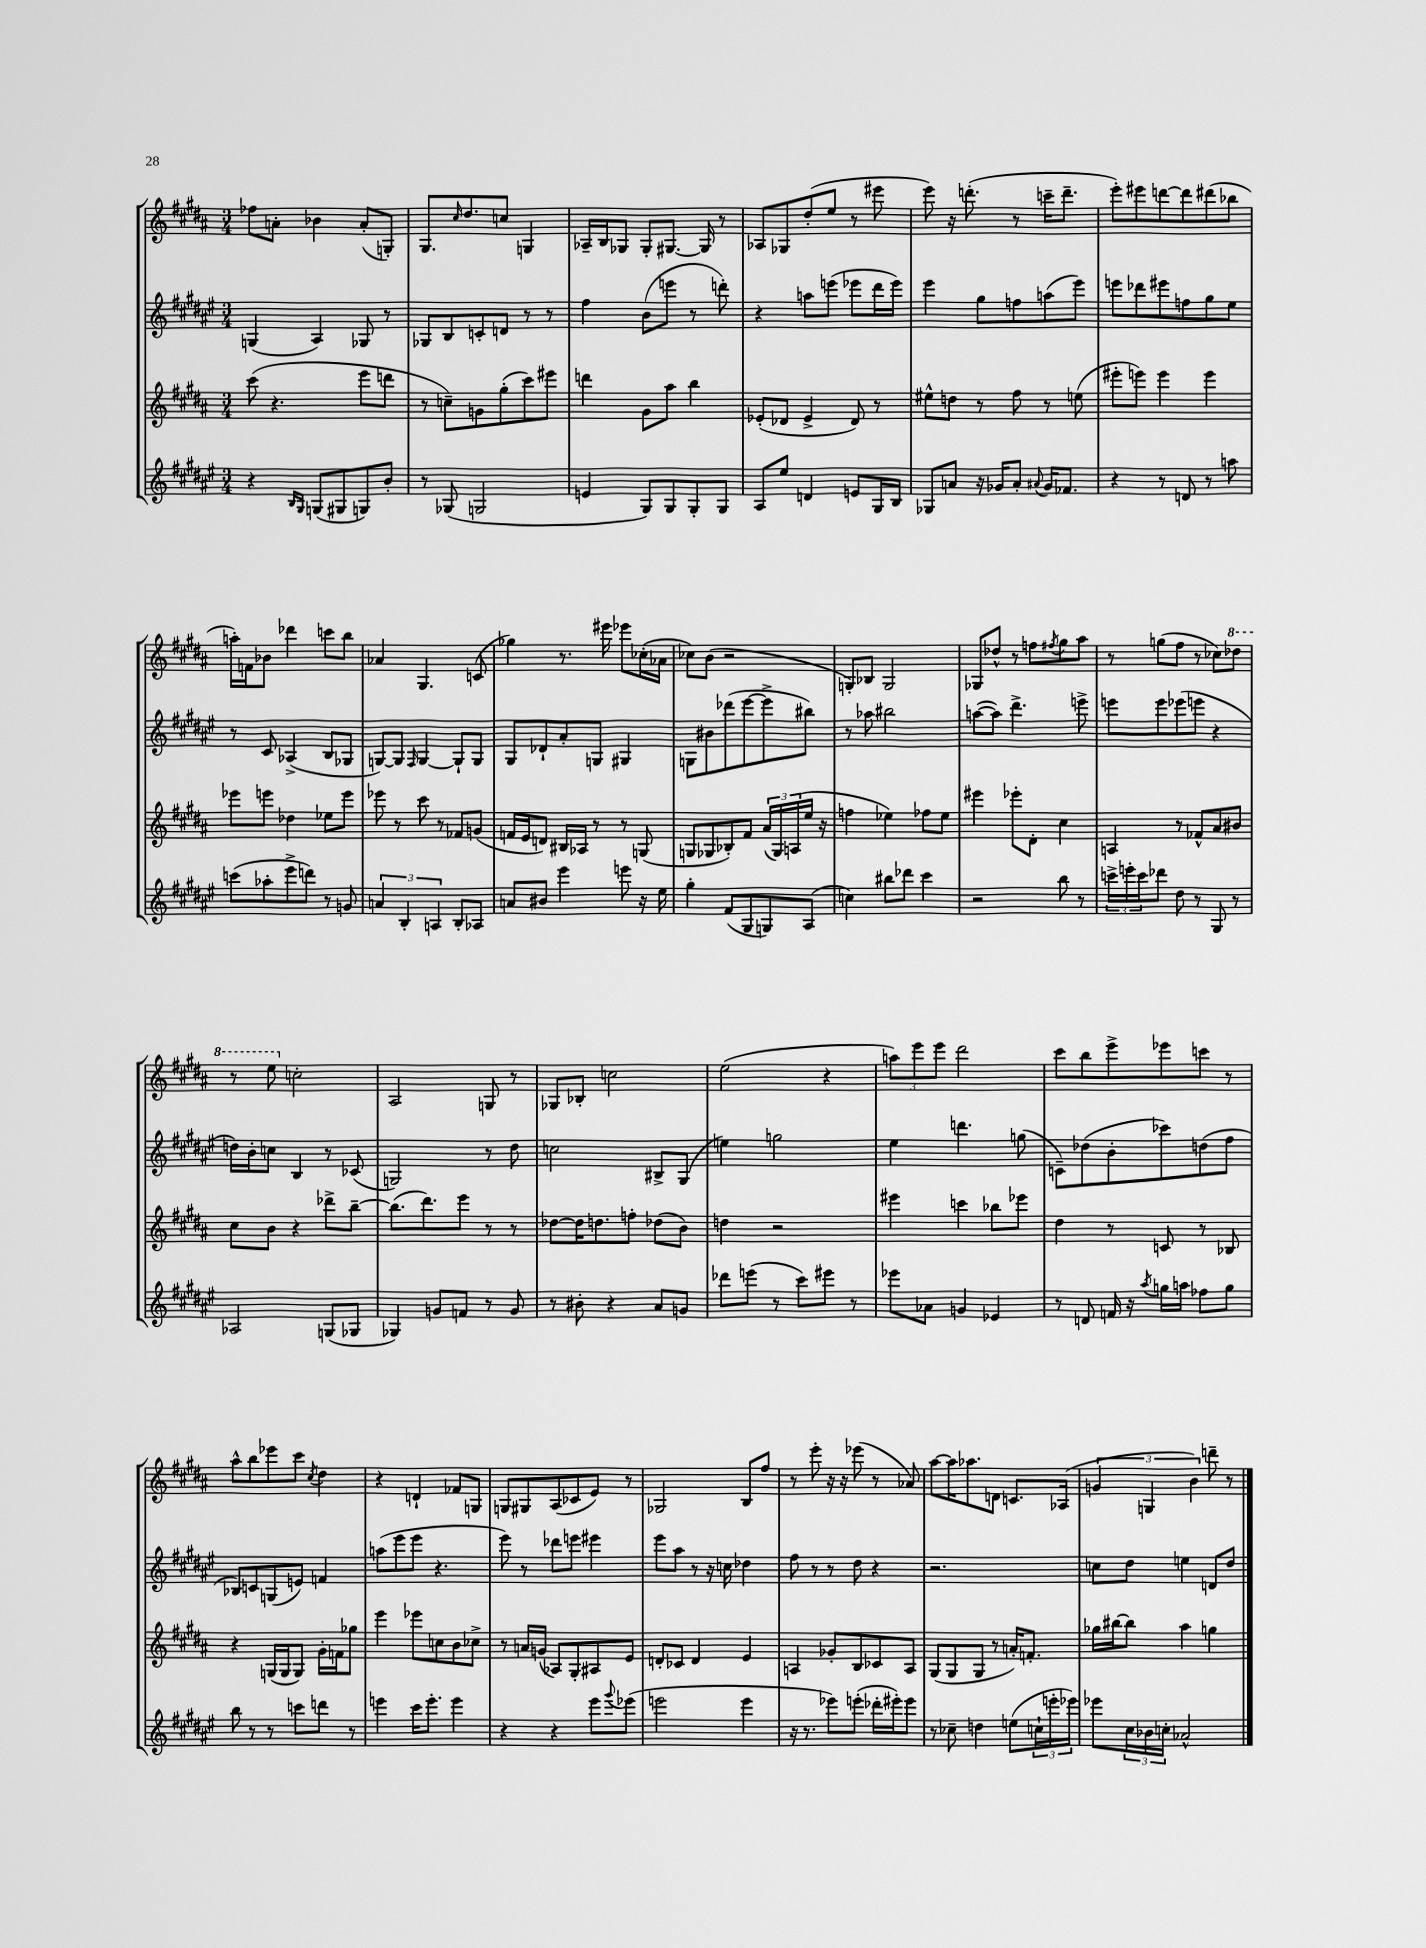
<<
\new StaffGroup <<
\new Staff = "s0" {
    \clef treble \key b \major \numericTimeSignature \time 3/4
    fes''8 a'8-. bes'4 a'8-.( g8-.) |
    gis8. \grace { cis''16 } dis''8. c''8 g4 |
    aes16-- b16 ges8 ges8-. gis8.~ gis16 r8 |
    aes8 ges8 dis''8-.( e''8 r8 eis'''8 |
    e'''8) r16 d'''8.-.( r8 c'''16-- d'''8.-- |
    e'''8-.) eis'''8 d'''8~ d'''8 dis'''8( bes''8 |
    a''16-.) f'16 bes'8 des'''4 c'''8 b''8 |
    aes'4 gis4. c'8( |
    ges''4) r8. eis'''16 ees'''8 ces''16-.( aes'16 |
    ces''8) b'8( r2 |
    g8-.) bes8 g2 |
    ges8 des''8-^ r8 f''8 \acciaccatura { fis''8 } gis''8 ais''8 |
    r8 g''8( fis''8 r8 ces''8) \ottava #1 des'''8 |
    r8 e'''8 \ottava #0 c''2-. |
    ais2 g8 r8 |
    ges8 bes8-. c''2 |
    e''2( r4 |
    \tuplet 3/2 { a''8) e'''8 e'''8 } dis'''2 |
    cis'''8 b''8 e'''8-> ees'''8 c'''8 r8 |
    ais''8-^ b''8 ees'''8 cis'''8 \acciaccatura { cis''8 } dis''4 |
    r4 d'4-! fes'8 g8 |
    g8 gis8 ais8( ces'8 e'8) r8 |
    ges2 b8 fis''8 |
    r8 e'''8-. r16 r16 ees'''8( r8 aes'8) |
    ais''8~ ais''16 aes''8. d'8 c'8. aes16( |
    \tuplet 3/2 { g'4 g4 b'4) } d'''8-- r8 \bar "|." |
}
\new Staff = "s1" {
    \clef treble \key fis \major \numericTimeSignature \time 3/4
    g4( ais4) ges8 r8 |
    ges8 b8 c'8-. d'8 r8 r8 |
    fis''4 b'8( e'''8 r8 d'''8-.) |
    r4 a''8 e'''8( ees'''8 dis'''16 ees'''16) |
    eis'''4 gis''8 f''8 a''8( eis'''8) |
    e'''8 des'''8 eis'''8 f''8 gis''8 eis''8 |
    r8 cis'8 aes4->( b8 ges8 |
    g8~) g8 \grace { fis16 } g4~ g8-! g8 |
    gis8 des'8-! ais'8-. g8 gis4 |
    g8 bis'8 des'''8( eis'''8~ eis'''8-> bis''8) |
    r8 aes''8 bis''2 |
    a''8~( a''8) dis'''4.-> e'''8-> |
    e'''8 e'''8 ees'''8( e'''8 r4 |
    d''16) b'16-. c''8 b4 r8 ces'8( |
    g2) r8 dis''8 |
    c''2 bis8-> gis8( |
    e''4) g''2 |
    eis''4 d'''4. g''8( |
    c'8--) des''8( b'8-. ces'''8) d''8( fis''8 |
    bes8) c'8 g8( e'8) f'4 |
    a''8( eis'''8 eis'''8 r4. |
    eis'''8) r8 des'''8 e'''8 eis'''4 |
    eis'''8 ais''8 r8 r16 c''16 des''4 |
    fis''8 r8 r8 dis''8 r4 |
    r2. |
    c''8 dis''8 e''4 d'8 dis''8 \bar "|." |
}
\new Staff = "s2" {
    \clef treble \key b \major \numericTimeSignature \time 3/4
    cis'''8( r4. e'''8 d'''8 |
    r8 c''8--) g'8 gis''8-.( cis'''8) eis'''8 |
    d'''4 gis'8 ais''8 b''4 |
    ees'8-.( des'8 ees'4-> des'8) r8 |
    eis''8-^ d''8 r8 fis''8 r8 e''8( |
    eis'''8-. e'''8) e'''4 e'''4 |
    ees'''8 e'''8 des''4 ees''8 e'''8 |
    ees'''8 r8 cis'''8 r8 fes'8 g'8( |
    f'16 e'16 d'8) bis16 aes16 r8 r8 g8( |
    g8 ges8 bes8-.) fis'8 \tuplet 3/2 { ais'16( ges16) a16( } e''16 r16 |
    f''4 ees''4) fes''8 ees''8 |
    eis'''4 ees'''8-. dis'8-. cis''4 |
    a4 r8 fes'8-^ ais'8 bis'8 |
    cis''8 b'8 r4 des'''8-> b''8~-- |
    b''8.( dis'''8.) e'''8 r8 r8 |
    des''8~ des''16 d''8. f''8-. des''8( b'8) |
    d''4 r2 |
    eis'''4 c'''4 bes''8 ees'''8 |
    dis''4 r8 c'8 r8 bes8 |
    r4 g16( g16 g8) gis'16-. f'16 ges''8 |
    e'''4 ees'''8 c''8 b'8 ces''8-> |
    r8 a'16 g'16( aes8) gis8-. ais8 e'8 |
    d'8-. ces'8 d'4 e'4 |
    a4 ges'8-. b8 ces'8 a8 |
    gis8( gis8 gis8 r8 a'16-.) f'8.-. |
    ges''16 bis''16~ bis''8 ais''4 g''4 \bar "|." |
}
\new Staff = "s3" {
    \clef treble \key fis \major \numericTimeSignature \time 3/4
    r4 \grace { b16 gis16 } g8( gis8 g8) b'8-. |
    r8 ges8( g2 |
    e'4 gis8) gis8 gis8-. gis8 |
    ais8 eis''8 d'4 e'8 gis16 b16 |
    ges8 a'8 r16 ges'16 a'8-. \appoggiatura { ais'8 } ges'16 fes'8. |
    r4 r8 d'8 r8 a''8 |
    c'''8( aes''8-. eis'''8-> d'''8) r8 g'8 |
    \tuplet 3/2 { a'4 b4-. a4 } b8-. aes8 |
    a'8 bis'8 eis'''4 e'''8 r16 eis''16 |
    gis''4-. fis'8( gis8 g8) ais8( |
    c''4) bis''8 des'''8 cis'''4 |
    r2 b''8 r8 |
    \tuplet 3/2 { c'''16-> e'''16-. c'''16 } des'''8 dis''8 r8 gis8 r8 |
    aes2 g8( ges8 |
    ges4) g'8 f'8 r8 g'8 |
    r8 bis'8-. r4 ais'8 g'8 |
    des'''8 e'''8( r8 cis'''8) eis'''8 r8 |
    ees'''8 aes'8 g'4 ees'4 |
    r8 d'8 f'16 r16 \acciaccatura { ais''8 } g''16 a''16 fes''8 g''8 |
    b''8 r8 r8 c'''8 d'''8 r8 |
    e'''4 cis'''16 e'''8.-. e'''4 |
    r4 r4 eis'''8 \appoggiatura { gis'''8 } ees'''8( |
    e'''2 e'''4 |
    r16 r8. ees'''8) e'''8-.( des'''16-. eis'''16-.) eis'''8 |
    r8 ces''8-- d''4 e''8( \tuplet 3/2 { c''16-! e'''16-. ees'''16) } |
    ees'''8 \tuplet 3/2 { cis''16 bes'16 c''16-. } aes'2-^ \bar "|." |
}
>>
>>
\layout { \context { \Score \remove "Bar_number_engraver" } }
